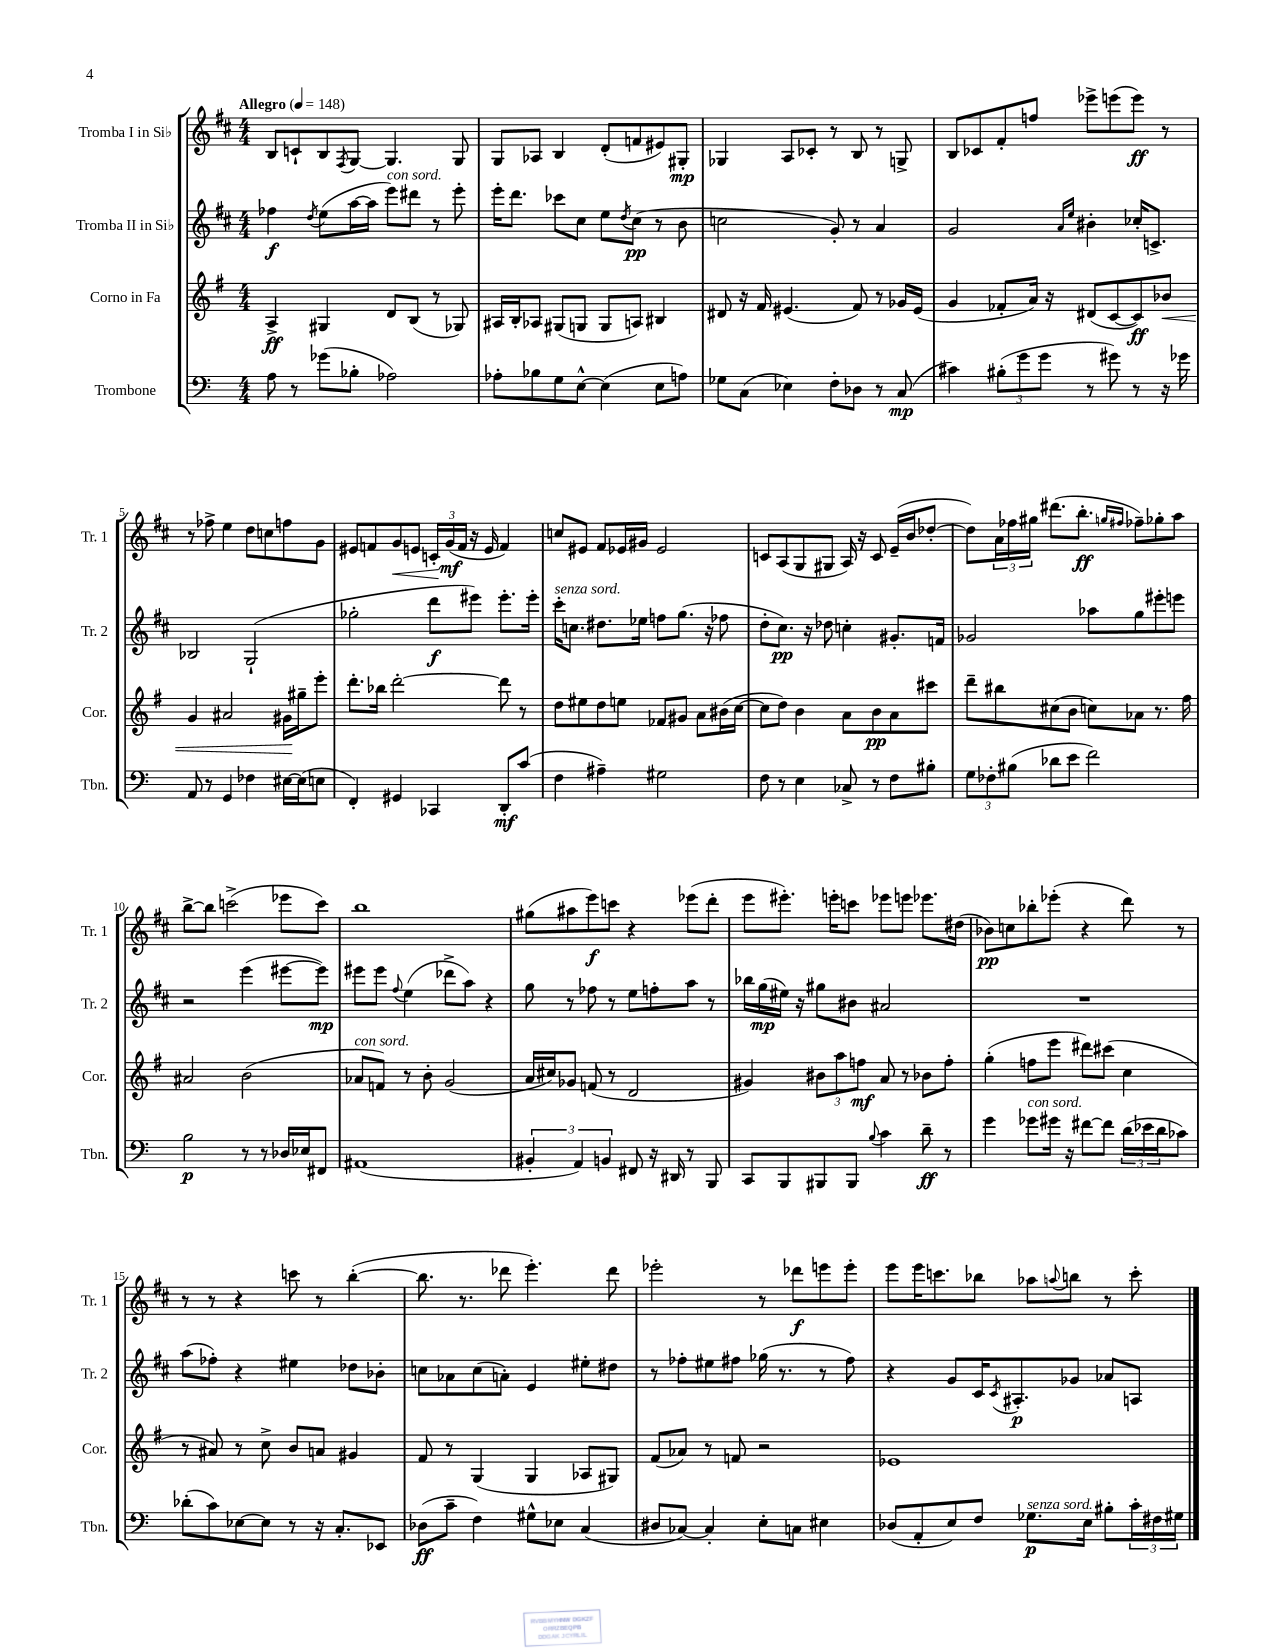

**kern	**dynam	**kern	**dynam	**kern	**dynam	**kern	**dynam
*part4	*part4	*part3	*part3	*part2	*part2	*part1	*part1
*staff4	*staff4	*staff3	*staff3	*staff2	*staff2	*staff1	*staff1
*I"Trombone	*	*I"Corno in Fa	*	*I"Tromba II in Si♭	*	*I"Tromba I in Si♭	*
*I'Tbn.	*	*I'Cor.	*	*I'Tr. 2	*	*I'Tr. 1	*
*clefF4	*	*clefG2	*	*clefG2	*	*clefG2	*
*k[]	*	*k[f#]	*	*k[f#c#]	*	*k[f#c#]	*
*M4/4	*	*M4/4	*	*M4/4	*	*M4/4	*
*MM148	*	*MM148	*	*MM148	*	*MM148	*
=1	=1	=1	=1	=1	=1	=1	=1
!	!	!	!	!	!	!LO:TX:a:B:t=Allegro	!
8A\	.	4A^/	ff	4ff-X\	f	8B/L	.
8r	.	.	.	.	.	8cn`/	.
.	.	.	.	8qdd/	.	.	.
(8g-X\L	.	4G#X/	.	(8ee\L	.	8B/	.
.	.	.	.	.	.	8qF#/	.
8B-X'\J	.	.	.	[16aa\L	.	[8G/J	.
.	.	.	.	16aa\JJ]	.	.	.
!	!	!	!	!LO:TX:a:i:t=con sord.	!	!	!
2A-X\)	.	8d/L	.	8eee\L)	.	4.G/]	.
.	.	(8B/J	.	8ddd#X\J	.	.	.
.	.	8r	.	8r	.	.	.
.	.	8G-X/)	.	8eee'\	.	8G/	.
=2	=2	=2	=2	=2	=2	=2	=2
8A-X'\L	.	16A#X/LL	.	16eee'\KL	.	8G/L	.
.	.	16B'/J	.	8.ddd\J	.	.	.
8B-X\	.	8A-X/J	.	.	.	8A-X/J	.
8G\	.	(8G#X/L	.	8ccc-X\L	.	4B/	.
[8E^^\J	.	8Gn/J	.	8cc#\J	.	.	.
(4E\]	.	8G/L	.	8ee\L	.	(8d'/L	.
.	.	.	.	8qdd/	.	.	.
.	.	8An/J)	.	(8cc#\J	pp	8fn/	.
8E\L	.	4B#X/	.	8r	.	8e#X/)	.
8An\J)	.	.	.	8b\	.	8G#X'/J	mp
=3	=3	=3	=3	=3	=3	=3	=3
8G-X\L	.	8d#X/	.	2ccn\	.	4G-X/	.
(8C\J	.	16r	.	.	.	.	.
.	.	16f#/	.	.	.	.	.
4E-X\)	.	(4.e#X/	.	.	.	8A/L	.
.	.	.	.	.	.	8c-X'/J	.
8F'\L	.	.	.	8g'/)	.	8r	.
8D-X\J	.	8f#/)	.	8r	.	8B/	.
8r	.	8r	.	4a/	.	8r	.
(8C/	mp	16g-X/LL	.	.	.	8Gn^/	.
.	.	(16e#/JJ	.	.	.	.	.
=4	=4	=4	=4	=4	=4	=4	=4
4c#X\)	.	4g/	.	2g/	.	8B/L	.
.	.	.	.	.	.	8c-X/	.
(12B#X'\L	.	8f-X'/L	.	.	.	8f#'/	.
12g\	.	.	.	.	.	.	.
.	.	16a/Jk)	.	.	.	8ffn/J	.
12g\J	.	.	.	.	.	.	.
.	.	16r	.	.	.	.	.
.	.	.	.	16qqa/LL	.	.	.
.	.	.	.	16qqee/JJ	.	.	.
8r	.	(8d#X/L	.	4b#X'\	.	8eee-X^\L	.
8g#X\)	.	[8c/	.	.	.	(8eeen\	.
8r	.	8c/])	ff	16cc-X'/KL	.	8eee\J)	ff
.	.	.	.	8.cn^/J	.	.	.
!	!	!	!LO:HP:b	!	!	!	!
16r	.	8b-X/J	<	.	.	8r	.
16g-X\	.	.	.	.	.	.	.
!!LO:LB:g=z
=5	=5	=5	=5	=5	=5	=5	=5
8AA/	.	4g/	.	2B-X/	.	8r	.
8r	.	.	.	.	.	8ff-X^\	.
4GG/	.	2a#X/	.	.	.	4ee\	.
4F-X\	.	.	.	(2G`/	.	8dd\L	.
.	.	.	.	.	.	8ccn\	.
[16E#X\LL	.	16g#X\LL	.	.	.	8ffn\	.
(16E#\J]	.	16gg#X~\J	[	.	.	.	.
8En\J	.	8eee'\J	.	.	.	8g\J	.
=6	=6	=6	=6	=6	=6	=6	=6
4FF'/)	.	8.ddd'\L	.	2gg-X'\	.	8e#X/L	.
.	.	.	.	.	.	8fn/	.
.	.	16bb-X\Jk	.	.	.	.	.
!	!	!	!	!	!	!	!LO:HP:b
4GG#X/	.	[2ddd'\	.	.	.	8g/	<
.	.	.	.	.	.	8en/J	.
4CC-X/	.	.	.	8ddd\L	f	24cn'/LL	.
.	.	.	.	.	.	(24g/	[ mf
.	.	.	.	.	.	24f/JJ	.
.	.	.	.	8eee#X\J)	.	16r	.
.	.	.	.	.	.	16e/	.
8DD'/L	mf	8ddd\]	.	8.eee#'\L	.	4f/)	.
(8c/J	.	8r	.	.	.	.	.
.	.	.	.	16eee#'\Jk	.	.	.
=7	=7	=7	=7	=7	=7	=7	=7
!	!	!	!	!LO:TX:a:i:t=senza sord.	!	!	!
4F\	.	8dd\L	.	16ccc#'\KL	.	8ccn/L	.
.	.	.	.	8.ccn\J	.	.	.
.	.	8ee#X\	.	.	.	8e#X/J	.
4A#X~\)	.	8dd\	.	8.dd#X\L	.	8f#/L	.
.	.	8een\J	.	.	.	16e-X/L	.
.	.	.	.	16ee-X\Jk	.	16g#X/JJ	.
2G#X\	.	8f-X/L	.	8ffn\L	.	2e-/	.
.	.	8g#X/J	.	(8.gg\J	.	.	.
.	.	8a\L	.	.	.	.	.
.	.	.	.	16r	.	.	.
.	.	(16b#X\L	.	8ff-X\	.	.	.
.	.	[16cc\JJ	.	.	.	.	.
=8	=8	=8	=8	=8	=8	=8	=8
8F\	.	8cc\L]	.	8dd'\L	.	8cn/L	.
8r	.	8dd\J)	.	8.cc#\J)	pp	(8A/	.
4E\	.	4b\	.	.	.	8G/	.
.	.	.	.	16r	.	.	.
.	.	.	.	8dd-X\	.	8G#X/J	.
8C-X^/	.	8a\L	.	4ccn'\	.	16A/)	.
.	.	.	.	.	.	16r	.
8r	.	8b\	pp	.	.	8c/	.
8F\L	.	8a\	.	8.g#X'/L	.	(16e~/LL	.
.	.	.	.	.	.	16b/J	.
8B#X'\J	.	8ccc#X\J	.	.	.	[8dd-X'/J	.
.	.	.	.	16fn/Jk	.	.	.
=9	=9	=9	=9	=9	=9	=9	=9
12G\L	.	8ddd~\L	.	2g-X/	.	8dd-\L])	.
12F-X'\	.	.	.	.	.	.	.
.	.	8bb#X\	.	.	.	24a\L	.
(12B#X\J	.	.	.	.	.	24ff-X\	.
.	.	.	.	.	.	24gg#X\JJ	.
8d-X\L	.	(8cc#X\	.	.	.	(8.ddd#X\L	.
8e\J	.	8b\J	.	.	.	.	.
.	.	.	.	.	.	8.bb'\J	ff
2f\)	.	8ccn\L)	.	8aa-X\L	.	.	.
.	.	.	.	.	.	16qqggn/LL	.
.	.	.	.	.	.	16qqff#X/JJ	.
.	.	8a-X\J	.	8gg\	.	8ff-X~\L)	.
.	.	8.r	.	8eee#X'\	.	8gg-X'\	.
.	.	.	.	8eeen\J	.	8aa\J	.
.	.	16ff#\	.	.	.	.	.
!!LO:LB:g=z
=10	=10	=10	=10	=10	=10	=10	=10
2B\	p	2a#X/	.	2r	.	[8bb^\L	.
.	.	.	.	.	.	8bb\J]	.
.	.	.	.	.	.	(2cccn^\	.
8r	.	(2b\	.	(4eee\	.	.	.
8r	.	.	.	.	.	.	.
16D-X/LL	.	.	.	[8eee#X\L	.	8eee-X\L	.
16E-X/J	.	.	.	.	.	.	.
8FF#X/J	.	.	.	8eee#\J])	mp	8ccc\J)	.
=11	=11	=11	=11	=11	=11	=11	=11
!	!	!LO:TX:a:i:t=con sord.	!	!	!	!	!
(1AA#X	.	8a-X/L	.	8eee#X\L	.	1bb	.
.	.	8fn/J)	.	8eee#\J	.	.	.
.	.	.	.	8qqff#/	.	.	.
.	.	8r	.	(4ee\	.	.	.
.	.	8b'\	.	.	.	.	.
.	.	(2g/	.	8ddd-X^\L	.	.	.
.	.	.	.	8aa\J)	.	.	.
.	.	.	.	4r	.	.	.
=12	=12	=12	=12	=12	=12	=12	=12
6BB#X'/	.	16a/LL	.	8gg\	.	(8gg#X\L	.
.	.	16cc#X/J)	.	.	.	.	.
.	.	8g-X/J	.	8r	.	8aa#X\	.
6AA/)	.	.	.	.	.	.	.
.	.	(8fn/	.	8ff-X\	.	8eee\)	f
6BBn/	.	.	.	.	.	.	.
.	.	8r	.	8r	.	8cccn\J	.
8FF#X/	.	2d/	.	8ee\L	.	4r	.
16r	.	.	.	8ffn'\	.	.	.
16DD#X/	.	.	.	.	.	.	.
8r	.	.	.	8aa\J	.	(8eee-X\L	.
8BBB/	.	.	.	8r	.	8ddd'\J	.
=13	=13	=13	=13	=13	=13	=13	=13
8CC/L	.	4g#X/)	.	16bb-X\LL	.	8eee\L	.
.	.	.	.	(16gg\	mp	.	.
8BBB/	.	.	.	16ee#X\JJ)	.	8.eee#X'\J)	.
.	.	.	.	16r	.	.	.
8BBB#X/	.	12b#X\L	.	8gg#X\L	.	.	.
.	.	.	.	.	.	16eeen'\KL	.
.	.	12aa\	.	.	.	.	.
8BBB#/J	.	.	.	8b#X\J	.	8cccn\J	.
.	.	12ffn\J	mf	.	.	.	.
8qqB/	.	.	.	.	.	.	.
4c\	.	8a/	.	2a#X/	.	8eee-X\L	.
.	.	8r	.	.	.	8eeen\J	.
8d~\	ff	8b-X\L	.	.	.	8.eee-X\L	.
8r	.	8ff'\J	.	.	.	.	.
.	.	.	.	.	.	(16dd#X\Jk	.
=14	=14	=14	=14	=14	=14	=14	=14
4g\	.	(4gg'\	.	1r	.	8b-X\L)	pp
.	.	.	.	.	.	8ccn\	.
!LO:TX:a:i:t=con sord.	!	!	!	!	!	!	!
8g-X\L	.	8ffn\L	.	.	.	8bb-X'\	.
16g#X\Jk	.	8eee\J	.	.	.	(8eee-X'\J	.
16r	.	.	.	.	.	.	.
[8f#X\L	.	8ddd#X\L)	.	.	.	4r	.
8f#\J]	.	(8ccc#X\J	.	.	.	.	.
(24d\LL	.	4cc\	.	.	.	8ddd\)	.
24e-X\	.	.	.	.	.	.	.
24d\J	.	.	.	.	.	.	.
8c-X\J)	.	.	.	.	.	8r	.
!!LO:LB:g=z
=15	=15	=15	=15	=15	=15	=15	=15
(8d-X'\L	.	8r	.	(8aa\L	.	8r	.
8c\)	.	8a#X/)	.	8ff-X'\J)	.	8r	.
[8E-X\	.	8r	.	4r	.	4r	.
8E-\J]	.	8cc^\	.	.	.	.	.
8r	.	8b/L	.	4ee#X\	.	8cccn\	.
16r	.	8an/J	.	.	.	8r	.
8.C'/L	.	.	.	.	.	.	.
.	.	4g#X/	.	8dd-X\L	.	([4bb'\	.
8EE-X/J	.	.	.	8b-X'\J	.	.	.
=16	=16	=16	=16	=16	=16	=16	=16
(8D-X\L	ff	8f#/	.	8ccn\L	.	8.bb\]	.
8c~\J	.	8r	.	8a-X\	.	.	.
.	.	.	.	.	.	8.r	.
4F\)	.	(4G/	.	(8cc\	.	.	.
.	.	.	.	8an'\J)	.	8ddd-X\	.
8G#X^^\L	.	4G/	.	4e/	.	4.eee'\)	.
8E-X\J	.	.	.	.	.	.	.
(4C/	.	8A-X/L	.	8ee#X'\L	.	.	.
.	.	8G#X/J)	.	8dd#X\J	.	8ddd-\	.
=17	=17	=17	=17	=17	=17	=17	=17
8D#X/L	.	(8f#/L	.	8r	.	2eee-X'\	.
[8C-X/J)	.	8a-X/J)	.	8ff-X'\L	.	.	.
4C-'/]	.	8r	.	8ee#X\	.	.	.
.	.	8fn/	.	8ff#X\J	.	.	.
8E'\L	.	2r	.	(16gg-X\	.	8r	.
.	.	.	.	8.r	.	.	.
8Cn\J	.	.	.	.	.	8ddd-X\L	f
4E#X\	.	.	.	8r	.	8eeen\	.
.	.	.	.	8ff#\)	.	8eee'\J	.
=18	=18	=18	=18	=18	=18	=18	=18
(8D-X/L	.	1e-X	.	4r	.	8eee\L	.
8AA'/	.	.	.	.	.	16eee\K	.
.	.	.	.	.	.	8.cccn\	.
8E/)	.	.	.	8g/L	.	.	.
8F/J	.	.	.	16c#/K	.	8bb-X\J	.
.	.	.	.	8qc#/	.	.	.
.	.	.	.	8.A#X'/	p	.	.
!LO:TX:a:i:t=senza sord.	!	!	!	!	!	!	!
8.G-X\L	p	.	.	.	.	8aa-X\L	.
.	.	.	.	.	.	8qqaan/	.
.	.	.	.	8g-X/J	.	8bbn\J	.
16E\Jk	.	.	.	.	.	.	.
8B#X'\L	.	.	.	8a-X/L	.	8r	.
24c'\L	.	.	.	8An/J	.	8ccc'\	.
24F#X\	.	.	.	.	.	.	.
24G#X\JJ	.	.	.	.	.	.	.
==	==	==	==	==	==	==	==
*-	*-	*-	*-	*-	*-	*-	*-
